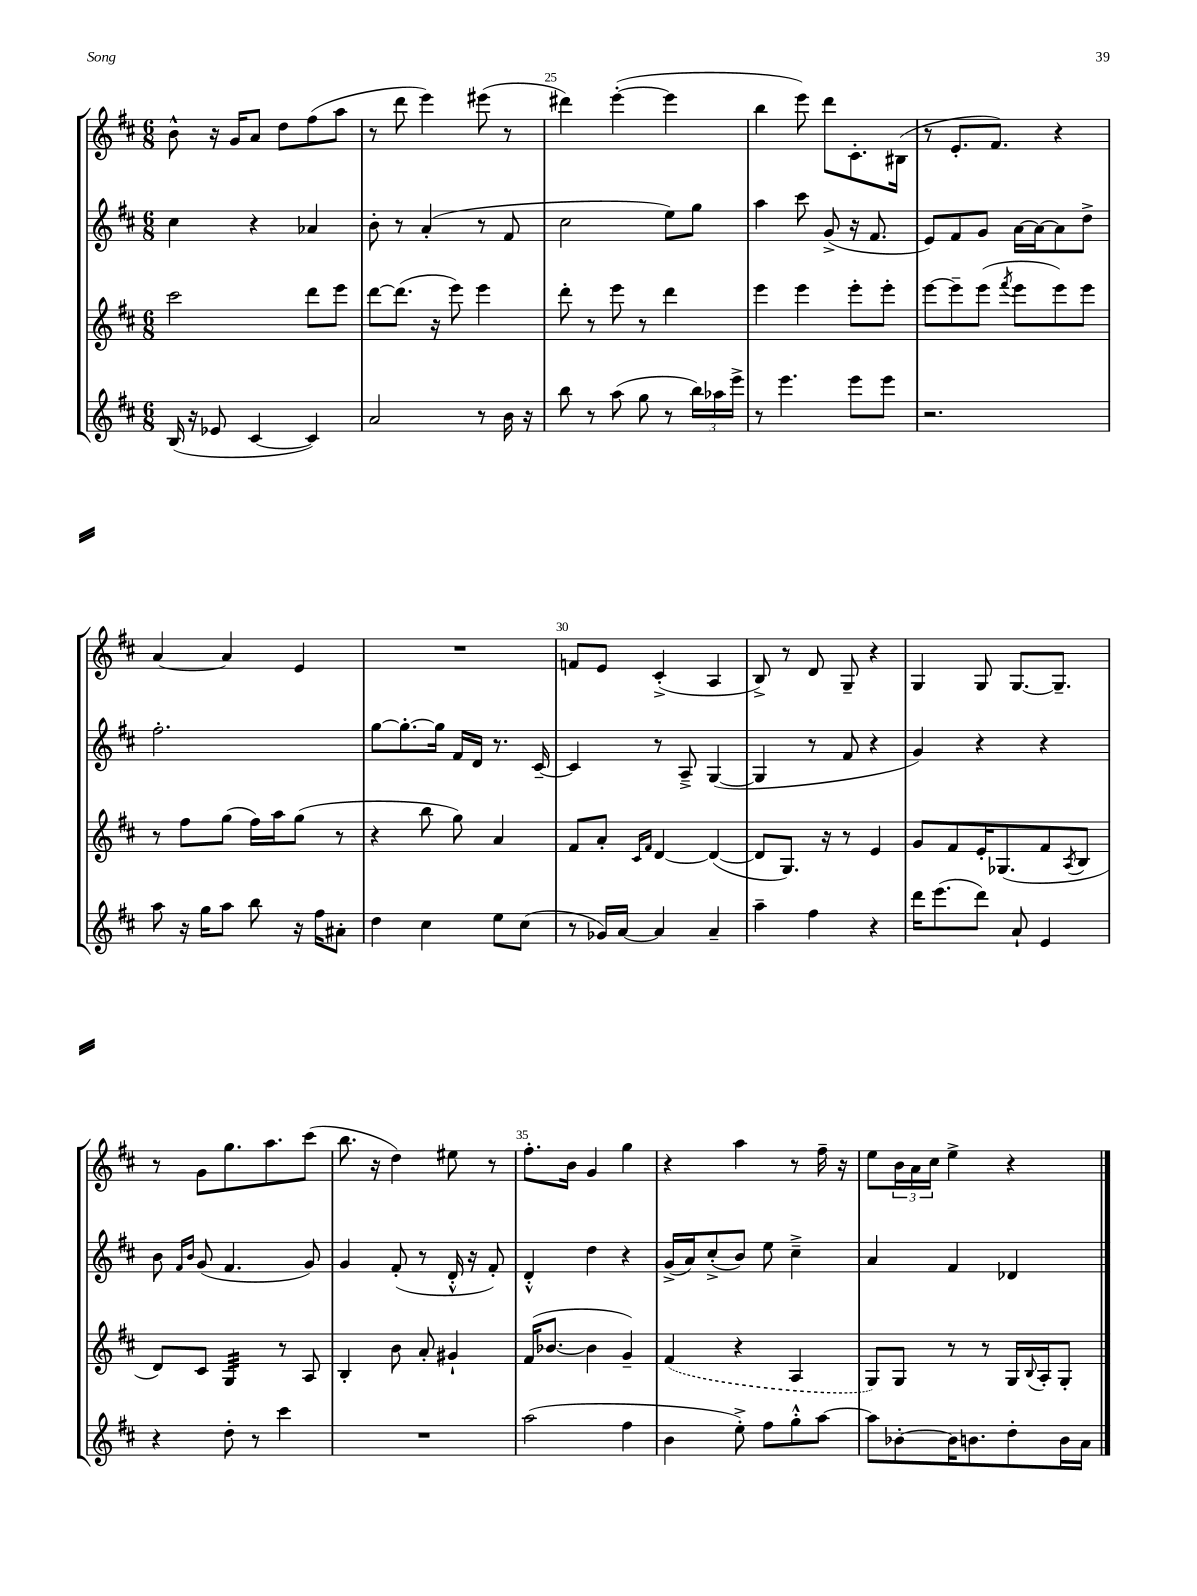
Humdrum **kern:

**kern	**kern	**kern	**kern
*staff4	*staff3	*staff2	*staff1
*clefG2	*clefG2	*clefG2	*clefG2
*k[f#c#]	*k[f#c#]	*k[f#c#]	*k[f#c#]
*M6/8	*M6/8	*M6/8	*M6/8
(16B	2ccc#	4cc#	8b^^
16r	.	.	.
8e-	.	.	16r
.	.	.	16g
[4c#	.	4r	8a
.	.	.	8dd
4c#])	8ddd	4a-	(8ff#
.	8eee	.	8aa
=	=	=	=
2a	[8ddd	8b'	8r
.	(8.ddd]	8r	8ddd
.	.	(4a'	4eee)
.	16r	.	.
.	8eee)	.	.
8r	4eee	8r	(8eee#
16b	.	8f#	8r
16r	.	.	.
=	=	=	=
8bb	8ddd'	2cc#	4ddd#)
8r	8r	.	.
(8aa	8eee	.	([4eee'
8gg	8r	.	.
8r	4ddd	8ee)	4eee]
24bb)	.	8gg	.
24aa-	.	.	.
24eee^	.	.	.
=	=	=	=
8r	4eee	4aa	4bb
4.eee	.	.	.
.	4eee	8ccc#	8eee)
.	.	(8g^	8ddd
8eee	8eee'	16r	8.c#'
.	.	8.f#	.
8eee	8eee'	.	.
.	.	.	(16B#
=	=	=	=
2.r	[8eee	8e)	8r
.	8eee~]	8f#	8.e'
.	(8eee	8g	.
.	.	.	8.f#)
.	8qfff#	.	.
.	8eee	[16a	.
.	.	16a_	.
.	8eee)	8a]	4r
.	8eee	8dd^	.
=	=	=	=
8aa	8r	2.ff#'	[4a
16r	8ff#	.	.
16gg	.	.	.
8aa	(8gg	.	4a]
8bb	16ff#)	.	.
.	16aa	.	.
16r	(8gg	.	4e
16ff#	.	.	.
8a#'	8r	.	.
=	=	=	=
4dd	4r	[8gg	2.r
.	.	8.gg'_	.
4cc#	8bb	.	.
.	.	16gg]	.
.	8gg)	16f#	.
.	.	16d	.
8ee	4a	8.r	.
(8cc#	.	.	.
.	.	[16c#~	.
=	=	=	=
8r	8f#	4c#]	8f
16g-)	8a'	.	8e
[16a	.	.	.
.	16qqc#	.	.
.	16qqf#	.	.
4a]	[4d	8r	(4c#'^
.	.	8A~^	.
4a~	(4d_	([4G	4A
=	=	=	=
4aa~	8d]	4G]	8B^)
.	8.G)	.	8r
4ff#	.	8r	8d
.	16r	.	.
.	8r	8f#	8G~
4r	4e	4r	4r
=	=	=	=
16ddd	8g	4g)	4G
(8.eee	.	.	.
.	8f#	.	.
8ddd)	16e'	4r	8G
.	(8.G-	.	.
8a`	.	.	[8.G
4e	8f#	4r	.
.	.	.	8.G~]
.	8qA	.	.
.	8B	.	.
=	=	=	=
4r	8d)	8b	8r
.	.	16qqf#	.
.	.	16qqb	.
.	8c#	(8g	8g
8dd'	4G	4.f#	8.gg
8r	.	.	.
.	.	.	8.aa
4ccc#	8r	.	.
.	8A	8g)	(8ccc#
=	=	=	=
2.r	4B'	4g	8.bb
.	.	.	16r
.	8b	(8f#'	4dd)
.	8a'	8r	.
.	4g#`	16d'^^	8ee#
.	.	16r	.
.	.	8f#')	8r
=	=	=	=
(2aa	(16f#	4d'^^	8.ff#'
.	[8.b-	.	.
.	.	.	16b
.	4b-]	4dd	4g
4ff#	4g~)	4r	4gg
=	=	=	=
4b	(4f#	(16g^	4r
.	.	16a)	.
.	.	(8cc#'^	.
8ee'^)	4r	8b)	4aa
8ff#	.	8ee	.
8gg'^^	4A	4cc#~^	8r
[8aa	.	.	16ff#~
.	.	.	16r
=	=	=	=
8aa]	8G)	4a	8ee
[8b-'	8G	.	24b
.	.	.	24a
.	.	.	24cc#
16b-]	8r	4f#	4ee^
8.b	.	.	.
.	8r	.	.
8dd'	16G	4d-	4r
.	8qqB	.	.
.	16A'	.	.
16b	8G'	.	.
16a	.	.	.
==	==	==	==
*-	*-	*-	*-
